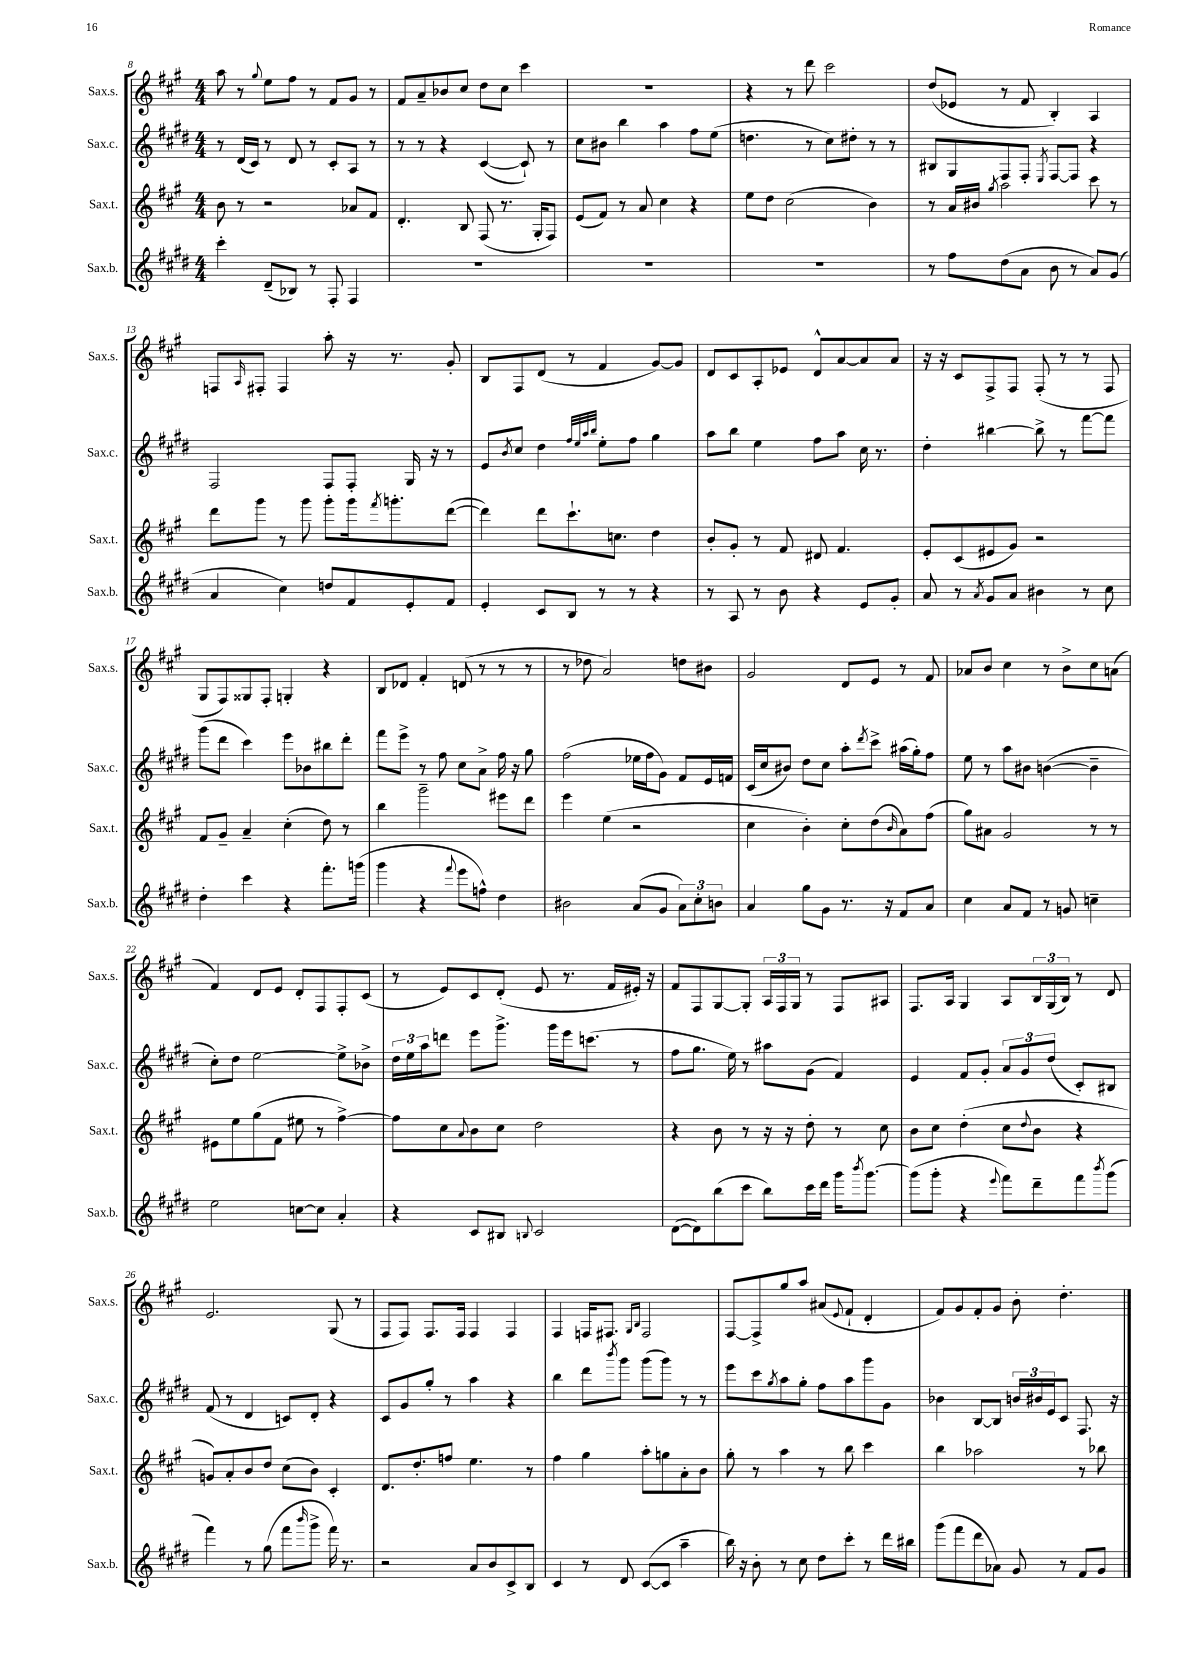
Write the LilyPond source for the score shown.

<<
\new StaffGroup <<
\new Staff = "s0" \with { instrumentName = "Sax.s." shortInstrumentName = "Sax.s." } {
    \clef treble \key a \major \numericTimeSignature \time 4/4
    a''8 r8 \appoggiatura { gis''8 } e''8 fis''8 r8 fis'8 gis'8 r8 |
    fis'8 a'8-- bes'8 cis''8 d''8 cis''8 cis'''4 |
    R1 |
    r4 r8 d'''8 cis'''2 |
    d''8( ees'8 r8 fis'8 b4-.) a4 |
    f8 \grace { a16 } fis8-. fis4 a''8-. r16 r8. gis'8-. |
    b8 fis8 d'8( r8 fis'4 gis'8~) gis'8 |
    d'8 cis'8 a8-. ees'8 d'8-^ a'8~ a'8 a'8 |
    r16 r16 cis'8 fis8-> fis8 fis8-.( r8 r8 fis8 |
    gis8 fis8) gisis8 fis8-. g4-. r4 |
    b8 des'8 fis'4-. d'8( r8 r8 r8 |
    r8 des''8 a'2) d''8 bis'8 |
    gis'2 d'8 e'8 r8 fis'8 |
    aes'8 b'8 cis''4 r8 b'8-> cis''8 a'8( |
    fis'4) d'8 e'8 d'8-. fis8 fis8-. cis'8( |
    r8 e'8) cis'8 d'8-.( e'8 r8. fis'16 eis'16-.) r16 |
    fis'8 fis8 gis8~ gis8-. \tuplet 3/2 { a16 fis16 gis16 } r8 fis8 ais8 |
    fis8. a16 gis4 a8 \tuplet 3/2 { b16 gis16( b16) } r8 d'8 |
    e'2. gis8( r8 |
    fis8 fis8) fis8. fis16 fis4 fis4 |
    fis4 f16 fis8. \grace { gis16 b16 } fis2 |
    fis8~ fis8-> gis''8 a''8 ais'8( \appoggiatura { e'8 } fis'8-! d'4-. |
    fis'8) gis'8 fis'8-. gis'8 b'8-. d''4.-. \bar "|." |
}
\new Staff = "s1" \with { instrumentName = "Sax.c." shortInstrumentName = "Sax.c." } {
    \clef treble \key e \major \numericTimeSignature \time 4/4
    r8 dis'16( cis'16) r8 dis'8 r8 cis'8-. a8 r8 |
    r8 r8 r4 cis'4~( cis'8-!) r8 |
    cis''8 bis'8 b''4 a''4 fis''8 e''8( |
    d''4. r8 cis''8) dis''8-. r8 r8 |
    bis8 gis8 fis8 fis8-. \acciaccatura { e8 } fis8~ fis8 r4 |
    fis2 fis8 fis8-. gis16 r16 r8 |
    e'8 \acciaccatura { b'8 } cis''8 dis''4 \grace { fis''32 e''32 a''32 b''32 } e''8-. fis''8 gis''4 |
    a''8 b''8 e''4 fis''8 a''8 cis''16 r8. |
    dis''4-. bis''4~ bis''8-> r8 fis'''8~ fis'''8 |
    gis'''8( dis'''8 cis'''4) e'''8 bes'8 bis''8 dis'''8-. |
    fis'''8 e'''8-> r8 fis''8 cis''8 a'8-> fis''16 r16 gis''8 |
    fis''2( ees''16 fis''16 gis'8) fis'8 e'16 f'16 |
    cis'16( cis''16 bis'8) dis''8 cis''8 a''8-. \acciaccatura { dis'''8 } cis'''8-> ais''16( gis''16-.) fis''8 |
    e''8 r8 a''8 bis'8 b'4~( b'4-- |
    cis''8-.) dis''8 e''2~ e''8-> bes'8-> |
    \tuplet 3/2 { dis''16 e''16 a''16 } d'''8 e'''8 gis'''8.-> gis'''16 e'''16 c'''8.( r8 |
    fis''8 gis''8. e''16) r8 ais''8 gis'8( fis'4) |
    e'4 fis'8 gis'8-. \tuplet 3/2 { a'8 gis'8 dis''8( } cis'8-.) bis8 |
    fis'8( r8 dis'4 c'8) dis'8-. r4 |
    cis'8 gis'8 gis''8-. r8 a''4 r4 |
    b''4 dis'''8 \acciaccatura { b'''8 } gis'''8 gis'''8( gis'''8) r8 r8 |
    e'''8 cis'''8 \acciaccatura { gis''8 } a''8 gis''8-. fis''8 a''8 gis'''8 gis'8 |
    bes'4 b8~ b8 \tuplet 3/2 { b'16 bis'16 e'16 } cis'8 fis8. r16 \bar "|." |
}
\new Staff = "s2" \with { instrumentName = "Sax.t." shortInstrumentName = "Sax.t." } {
    \clef treble \key a \major \numericTimeSignature \time 4/4
    b'8 r8 r2 aes'8 fis'8 |
    d'4.-. b8 fis8( r8. gis16-. fis8) |
    e'8( fis'8) r8 a'8 cis''4 r4 |
    e''8 d''8 cis''2( b'4) |
    r8 a'16 bis'16 \acciaccatura { gis''8 } a''2 cis'''8 r8 |
    d'''8 gis'''8 r8 gis'''8 gis'''8-. gis'''16 \acciaccatura { fis'''8 } g'''8.-. d'''8~( |
    d'''4) d'''8 cis'''8.-! c''8. d''4 |
    b'8-. gis'8-. r8 fis'8 dis'8 fis'4. |
    e'8-. cis'8( eis'8 gis'8) r2 |
    fis'8 gis'8-- a'4-- cis''4-.( d''8) r8 |
    b''4 gis'''2-- eis'''8 d'''8 |
    e'''4 e''4( r2 |
    cis''4 b'4-.) cis''8-. d''8( \grace { b'16 } a'8) fis''8( |
    gis''8) ais'8 gis'2 r8 r8 |
    eis'8 e''8 gis''8( fis'8 eis''8 r8 fis''4~->) |
    fis''8 cis''8 \appoggiatura { a'8 } b'8 cis''8 d''2 |
    r4 b'8 r8 r16 r16 d''8-. r8 cis''8 |
    b'8 cis''8 d''4-.( cis''8 \appoggiatura { d''8 } b'8 r4 |
    g'8) a'8-. b'8 d''8 cis''8( b'8) cis'4-. |
    d'8. d''8.-. f''8 e''4. r8 |
    fis''4 gis''4 a''8-. g''8 a'8-. b'8 |
    gis''8-. r8 a''4 r8 b''8 cis'''4 |
    b''4 aes''2 r8 bes''8 \bar "|." |
}
\new Staff = "s3" \with { instrumentName = "Sax.b." shortInstrumentName = "Sax.b." } {
    \clef treble \key e \major \numericTimeSignature \time 4/4
    cis'''4-. dis'8--( bes8) r8 fis8-. fis4 |
    R1 |
    R1 |
    R1 |
    r8 fis''8 dis''8( a'8 b'8 r8 a'8) gis'8( |
    a'4 cis''4) d''8 fis'8 e'8-. fis'8 |
    e'4-. cis'8 b8 r8 r8 r4 |
    r8 a8 r8 b'8 r4 e'8 gis'8-. |
    a'8 r8 \acciaccatura { a'8 } gis'8 a'8 bis'4 r8 cis''8 |
    dis''4-. cis'''4 r4 fis'''8.-. g'''16( |
    gis'''4 r4 \appoggiatura { fis'''8 } e'''8 f''8-^) dis''4 |
    bis'2 a'8( gis'8 \tuplet 3/2 { a'8) cis''8-. b'8 } |
    a'4 gis''8 gis'8 r8. r16 fis'8 a'8 |
    cis''4 a'8 fis'8 r8 g'8 c''4-- |
    e''2 c''8~ c''8 a'4-. |
    r4 cis'8 bis8 \appoggiatura { b8 } cis'2 |
    dis'8~( dis'8) b''8( cis'''8 b''8) cis'''16 dis'''16 gis'''16 \acciaccatura { b'''8 } gis'''8.~ |
    gis'''8( gis'''8-. r4 \appoggiatura { e'''8 } fis'''8) dis'''8-- fis'''8 \acciaccatura { b'''8 } gis'''8( |
    fis'''4) r8 gis''8( fis'''8 \grace { b'''16 } gis'''8-> fis'''16) r8. |
    r2 a'8 b'8 cis'8-> b8 |
    cis'4 r8 dis'8 cis'8~( cis'8 a''4-- |
    b''16) r16 b'8-. r8 cis''8 dis''8 cis'''8-. r8 dis'''16 bis''16 |
    gis'''8( fis'''8 dis'''8 aes'8) gis'8 r8 fis'8 gis'8 \bar "|." |
}
>>
>>
\layout { \context { \Score currentBarNumber = #8 } }
